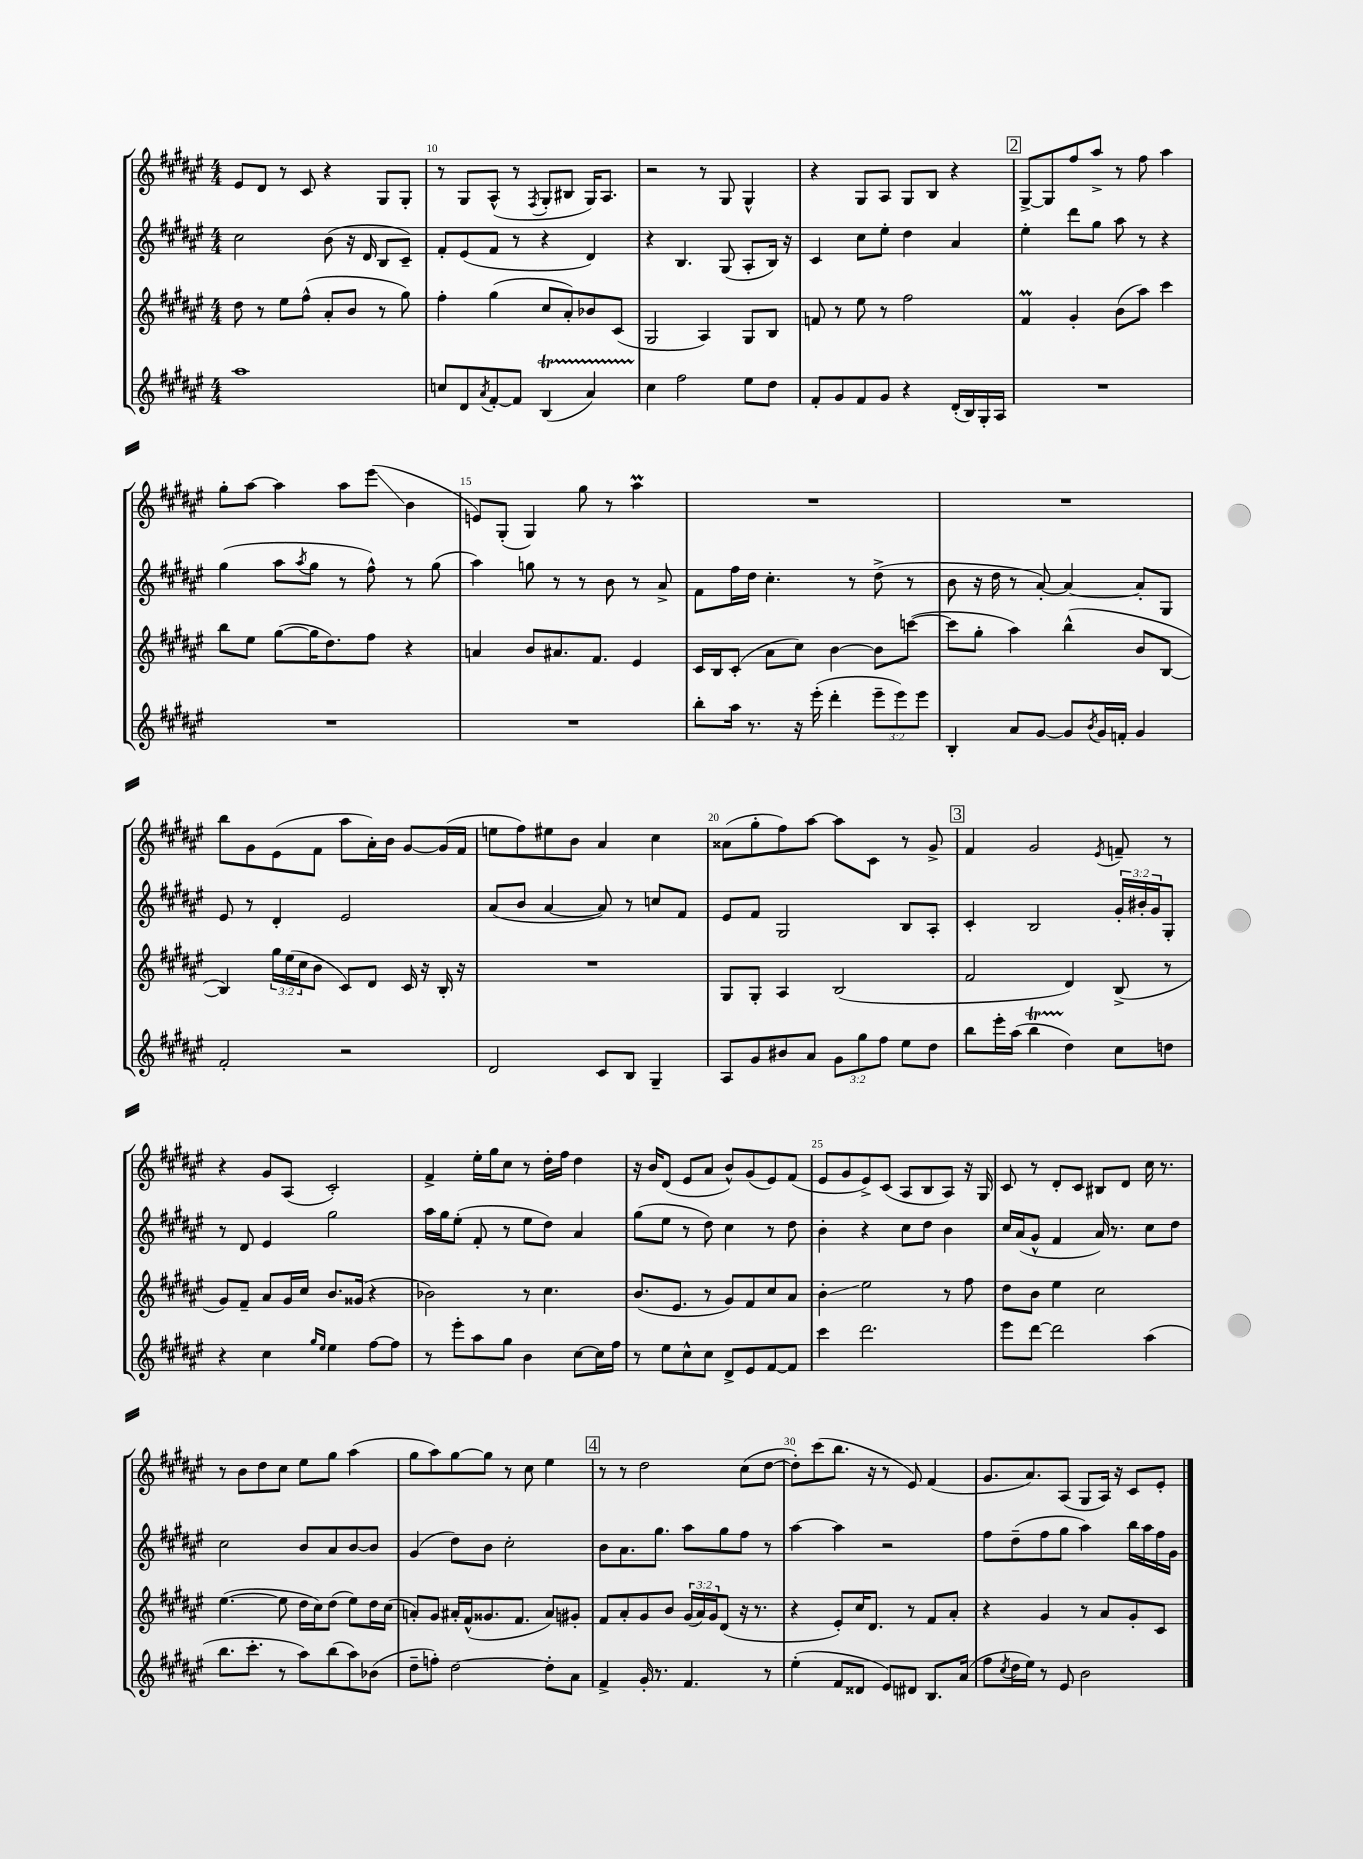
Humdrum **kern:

**kern	**kern	**kern	**kern
*staff4	*staff3	*staff2	*staff1
*clefG2	*clefG2	*clefG2	*clefG2
*k[f#c#g#d#a#e#]	*k[f#c#g#d#a#e#]	*k[f#c#g#d#a#e#]	*k[f#c#g#d#a#e#]
*M4/4	*M4/4	*M4/4	*M4/4
1aa#	8dd#\	2cc#\	8e#/L
.	8r	.	8d#/J
.	8ee#\L	.	8r
.	(8ff#^^\J	.	8c#/
.	8a#'/L	(8b\	4r
.	8b/J	16r	.
.	.	16d#/	.
.	8r	8B/L	8G#/L
.	8gg#\)	8c#~/J)	8G#'/J
=	=	=	=
8cc/L	4ff#'\	8f#'/L	8r
8d#/	.	(8e#/	8G#/L
8qa#/	.	.	.
[8f#'/	(4gg#\	8f#/J	(8A#^^/J
8f#/]J	.	8r	8r
.	.	.	8qF#/
(4B/	8cc#/L	4r	8G#'/L
.	8a#'/)	.	8B#/J
4a#/)	8b-/	4d#/)	16G#/LK)
.	.	.	8.A#/J
.	(8c#/J	.	.
=	=	=	=
4cc#\	2G#/	4r	2r
2ff#\	.	4.B/	.
.	4A#/)	.	8r
.	.	(8G#/	8G#/
8ee#\L	8G#/L	8A#'/L	4G#^^/
8dd#\J	8B/J	16B/Jk)	.
.	.	16r	.
=	=	=	=
8f#'/L	8f/	4c#/	4r
8g#/	8r	.	.
8f#/	8ee#\	8cc#\L	8G#/L
8g#/J	8r	8ee#'\J	8A#/J
4r	2ff#\	4dd#\	8G#/L
.	.	.	8B/J
(16d#'/LL	.	4a#/	4r
16B/)	.	.	.
16G#'/	.	.	.
16A#/JJ	.	.	.
=	=	=	=
1r	4f#/	4ee#'\	[8G#^/L
.	.	.	8G#/]
.	4g#'/	8ddd#\L	8ff#/
.	.	8gg#\J	8aa#^/J
.	(8b\L	8aa#\	8r
.	8aa#\J)	8r	8ff#\
.	4ccc#\	4r	4aa#\
=	=	=	=
1r	8bb\L	(4gg#\	8gg#'\L
.	8ee#\J	.	[8aa#\J
.	([8gg#\L	8aa#\L	4aa#\]
.	.	8qaa#/	.
.	16gg#\]K	8gg#\J	.
.	8.dd#\)	.	.
.	.	8r	8aa#\L
.	8ff#\J	8ff#^^\)	(8eee#\J
.	4r	8r	4b\
.	.	(8gg#\	.
=	=	=	=
1r	4a/	4aa#\)	8e/L)
.	.	.	(8G#'/J
.	8b/L	8gg\	4G#/)
.	8.a#/	8r	.
.	.	8r	8gg#\
.	8.f#/J	.	.
.	.	8b\	8r
.	4e#/	8r	4aa#\
.	.	8a#^/	.
=	=	=	=
8bb'\L	16c#/LL	8f#\L	1r
.	16B/J	.	.
16aa#\Jk	(8c#'/J	16ff#\L	.
8.r	.	16dd#\JJ	.
.	8a#\L	4.cc#'\	.
16r	8cc#\J)	.	.
(16eee#'\	.	.	.
4ddd#'\	[4b\	.	.
.	.	8r	.
12eee#~\L	8b\]L	(8dd#^\	.
12eee#\)	.	.	.
.	([8ccc\J	8r	.
12eee#\J	.	.	.
=	=	=	=
4B'/	8ccc\]L	8b\	1r
.	8gg#'\J	16r	.
.	.	16dd#\	.
8a#/L	4aa#\)	8r	.
[8g#/J	.	[8a#'/)	.
8g#/]L	(4bb^^\	4a#/_	.
8qb/	.	.	.
16g#/L	.	.	.
16f'/JJ	.	.	.
4g#/	8b/L	8a#'/]L	.
.	[8B/J	8G#/J	.
=	=	=	=
2f#'/	4B/])	8e#/	8bb\L
.	.	8r	8g#\
.	24gg#\LL	4d#'/	(8e#\
.	(24ee#\	.	.
.	24cc#\J	.	.
.	8b\J	.	8f#\J
2r	8c#/L)	2e#/	8aa#\L
.	8d#/J	.	16a#'\L)
.	.	.	16b\JJ
.	16c#/	.	[8g#/L
.	16r	.	.
.	16B'/	.	(16g#/]L
.	16r	.	16f#/JJ
=	=	=	=
2d#/	1r	(8a#/L	8ee\L
.	.	8b/J	8ff#\)
.	.	[4a#/	8ee#\
.	.	.	8b\J
8c#/L	.	8a#/])	4a#/
8B/J	.	8r	.
4G#~/	.	8cc/L	4cc#\
.	.	8f#/J	.
=	=	=	=
8A#/L	8G#/L	8e#/L	(8a##\L
8g#/	8G#'/J	8f#/J	8gg#'\
8b#/	4A#/	2G#/	8ff#\)
8a#/J	.	.	[8aa#\J
12g#\L	(2B/	.	8aa#\]L
12gg#\	.	.	.
.	.	.	8c#\J
12ff#\J	.	.	.
8ee#\L	.	8B/L	8r
8dd#\J	.	8A#'/J	8g#^/
=	=	=	=
8bb\L	2f#/	4c#'/	4f#/
16eee#'\L	.	.	.
(16aa#\JJ	.	.	.
4bb\	.	2B/	2g#/
4dd#\)	4d#/)	.	.
.	.	.	8qe#/
8cc#\L	(8B^/	24g#'/LL	8f~/
.	.	24b#'/	.
.	.	24g#/J	.
8dd\J	8r	8G#'/J	8r
=	=	=	=
4r	8g#/L)	8r	4r
.	8f#~/J	8d#/	.
4cc#\	8a#/L	4e#/	8g#/L
.	16g#/L	.	(8A#/J
.	16cc#/JJ	.	.
16qqgg#/LL	.	.	.
16qqee#/JJ	.	.	.
4ee#\	8.b/L	2gg#\	2c#'/)
.	(16g##/Jk	.	.
[8ff#\L	4r	.	.
8ff#\]J	.	.	.
=	=	=	=
8r	2b-\)	16aa#\LL	4f#^/
.	.	16gg#\J	.
8eee#'\L	.	(8ee#'\J	.
8aa#\	.	8f#'/	16ee#'\LL
.	.	.	16gg#\J
8gg#\J	.	8r	8cc#\J
4b\	8r	8ee#\L	8r
.	4.cc#\	8dd#\J)	16dd#'\LL
.	.	.	16ff#\JJ
[8cc#\L	.	4a#/	4dd#\
16cc#\]L	.	.	.
16ff#\JJ	.	.	.
=	=	=	=
8r	(8.b/L	(8gg#\L	16r
.	.	.	16b/LK
8ee#\L	.	8ee#\J	(8d#/J
.	8.e#/J	.	.
8cc#^^\	.	8r	8e#/L
8cc#\J	8r	8dd#\)	8a#/J
8d#^/L	8g#/L)	4cc#\	8b^^/L)
8e#/	8f#/	.	(8g#/
[8f#/	8cc#/	8r	8e#/)
8f#/]J	8a#/J	8dd#\	(8f#/J
=	=	=	=
4ccc#\	4b'\	4b'\	8e#/L
.	.	.	8g#/
2.ddd#\	2ee#\	4r	8e#^/)
.	.	.	(8c#/J
.	.	8cc#\L	8A#/L
.	.	8dd#\J	8B/
.	8r	4b\	8A#/J)
.	8ff#\	.	16r
.	.	.	16G#/
=	=	=	=
8eee#\L	8dd#\L	16cc#/LL	8c#/
.	.	(16a#/J	.
[8ddd#\J	8b\J	8g#^^/J	8r
2ddd#\]	4ee#\	4f#/	8d#'/L
.	.	.	8c#/J
.	2cc#\	16a#/)	8B#/L
.	.	8.r	.
.	.	.	8d#/J
(4aa#\	.	8cc#\L	16cc#\
.	.	.	8.r
.	.	8dd#\J	.
=	=	=	=
8.bb\L	([4.ee#\	2cc#\	8r
.	.	.	8b\L
8.ccc#'\J	.	.	.
.	.	.	8dd#\
8r	8ee#\]	.	8cc#\J
8aa#\L)	16dd#\LL	8b/L	8ee#\L
.	16cc#\J)	.	.
(8bb\	(8dd#\J	8a#/	8gg#\J
8aa#\)	8ee#\L)	[8b/	(4aa#\
(8b-\J	16dd#\L	8b/]J	.
.	(16cc#\JJ	.	.
=	=	=	=
8dd#~\L	8a'/L)	(4g#/	8gg#\L
8ff'\J)	8g#/J	.	8aa#\)
[2dd#\	16a#'/LL	8dd#\L)	[8gg#\
.	(16f#^^/J	.	.
.	8.g##/	8b\J	8gg#\]J
.	.	2cc#'\	8r
.	8.f#/J	.	.
.	.	.	8cc#\
8dd#'\]L	8a#/L)	.	4ee#\
8a#\J	8g#'/J	.	.
=	=	=	=
4f#^/	8f#/L	8b\L	8r
.	8a#'/	8.a#\	8r
16g#'/	8g#/	.	2dd#\
8.r	.	8.gg#\J	.
.	8b/J	.	.
4.f#/	(24g#/LL	8aa#\L	.
.	24a#/)	.	.
.	24g#/J	.	.
.	(8d#/J	8gg#\	.
.	16r	8ff#\J	(8cc#\L
.	8.r	.	.
8r	.	8r	[8dd#\J
=	=	=	=
(4ee#'\	4r	[4aa#\	8dd#'\]L)
.	.	.	(8ccc#\
8f#/L	8e#'/L)	4aa#\]	8.bb\J
8d##/J	16cc#/K	.	.
.	8.d#/J	.	16r
8e#/L)	.	2r	8r
8d#/J	8r	.	8e#/)
8.B/L	8f#/L	.	(4f#/
.	8a#'/J	.	.
(16a#/Jk	.	.	.
=	=	=	=
8ff#\L	4r	8ff#\L	8.g#/L
8qcc#/	.	.	.
16dd#\L	.	(8dd#~\	.
16ee#\JJ)	.	.	8.a#/)
8r	4g#/	8ff#\	.
8e#/	.	8gg#\J	(8A#/J
2b\	8r	4aa#\)	8G#/L
.	8a#/L	.	16A#/Jk)
.	.	.	16r
.	8g#'/	16bb\LL	8c#/L
.	.	16aa#\	.
.	8c#/J	16ff#\	8e#'/J
.	.	16g#\JJ	.
==	==	==	==
*-	*-	*-	*-
